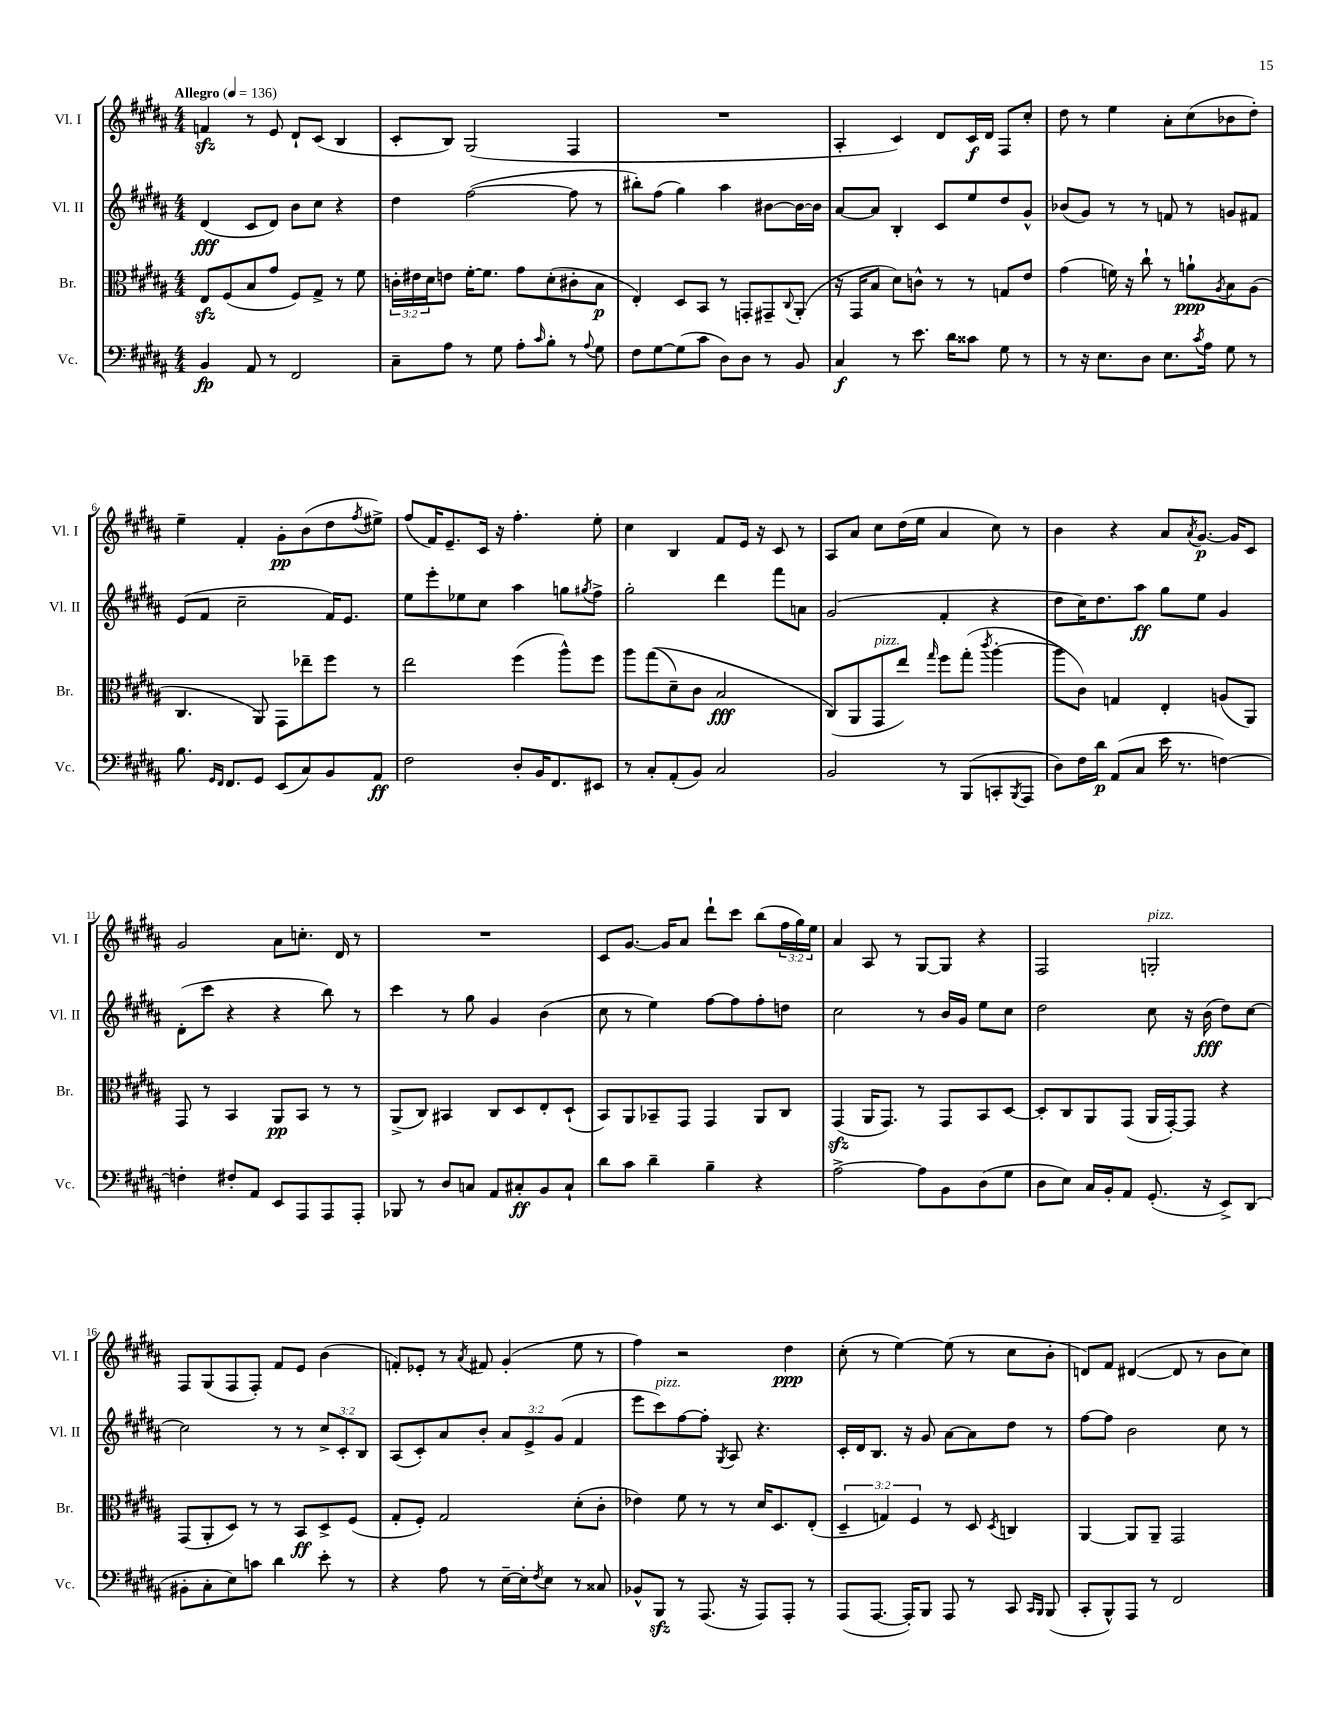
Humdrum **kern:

**kern	**dynam	**kern	**dynam	**kern	**dynam	**kern	**dynam
*part4	*part4	*part3	*part3	*part2	*part2	*part1	*part1
*staff4	*staff4	*staff3	*staff3	*staff2	*staff2	*staff1	*staff1
*I"Vc.	*	*I"Br.	*	*I"Vl. II	*	*I"Vl. I	*
*I'Vc.	*	*I'Br.	*	*I'Vl. II	*	*I'Vl. I	*
*clefF4	*	*clefC3	*	*clefG2	*	*clefG2	*
*k[f#c#g#d#a#]	*	*k[f#c#g#d#a#]	*	*k[f#c#g#d#a#]	*	*k[f#c#g#d#a#]	*
*M4/4	*	*M4/4	*	*M4/4	*	*M4/4	*
*MM136	*	*MM136	*	*MM136	*	*MM136	*
=1	=1	=1	=1	=1	=1	=1	=1
!	!	!	!	!	!	!LO:TX:a:B:t=Allegro	!
4BB/	fp	8Ezz/L	.	(4d#/	fff	4fnzz/	.
.	.	(8F#/	.	.	.	.	.
8AA#/	.	8B/	.	8c#/L	.	8r	.
8r	.	8g#/J	.	8d#/J)	.	8e/	.
2FF#/	.	8F#/L)	.	8b\L	.	8d#`/L	.
.	.	8G#^/J	.	8cc#\J	.	(8c#/J	.
.	.	8r	.	4r	.	4B/	.
.	.	8f#\	.	.	.	.	.
=2	=2	=2	=2	=2	=2	=2	=2
8C#~\L	.	24cn'\LL	.	4dd#\	.	8c#'/L	.
.	.	24e#X\	.	.	.	.	.
.	.	24d#\J	.	.	.	.	.
8A#\J	.	8en\J	.	.	.	8B/J)	.
8r	.	[16f#'\KL	.	([2ff#\	.	(2G#/	.
.	.	8.f#\J]	.	.	.	.	.
8G#\	.	.	.	.	.	.	.
8A#'\L	.	8g#\L	.	.	.	.	.
16qqc#/	.	.	.	.	.	.	.
8B'\J	.	(8d#'\	.	.	.	.	.
8r	.	8c#X'\	.	8ff#\]	.	4F#/	.
8qqA#/	.	.	.	.	.	.	.
8G#\	.	8B\J	p	8r	.	.	.
=3	=3	=3	=3	=3	=3	=3	=3
8F#\L	.	4E'/)	.	8bb#X'\L)	.	1r	.
[8G#\	.	.	.	(8ff#\J	.	.	.
(8G#\]	.	8D#/L	.	4gg#\)	.	.	.
8c#\J	.	8BB/J	.	.	.	.	.
8D#\L)	.	8r	.	4aa#\	.	.	.
8D#\J	.	8GGn'/L	.	.	.	.	.
8r	.	8GG#X~/	.	[8b#X\L	.	.	.
.	.	8qqC#/	.	.	.	.	.
8BB/	.	(8AA#'/J	.	16b#\L_	.	.	.
.	.	.	.	16b#\JJ]	.	.	.
=4	=4	=4	=4	=4	=4	=4	=4
4C#/	f	16r	.	[8a#/L	.	4A#'/	.
.	.	16GG#/KL	.	.	.	.	.
.	.	8B/J	.	8a#/J]	.	.	.
8r	.	8d#\L)	.	4B'/	.	4c#/)	.
8.e\	.	8cn^^\J	.	.	.	.	.
.	.	8r	.	8c#/L	.	8d#/L	.
16d#\KL	.	.	.	.	.	.	.
8c##X\J	.	8r	.	8ee/	.	16c#/L	f
.	.	.	.	.	.	16d#/JJ	.
8G#\	.	8Gn/L	.	8dd#/	.	8F#/L	.
8r	.	8e/J	.	8g#^^/J	.	8cc#'/J	.
=5	=5	=5	=5	=5	=5	=5	=5
8r	.	(4g#\	.	(8b-X/L	.	8dd#\	.
16r	.	.	.	8g#/J)	.	8r	.
8.E\L	.	.	.	.	.	.	.
.	.	16fn\)	.	8r	.	4ee\	.
.	.	16r	.	.	.	.	.
8D#\J	.	8cc#`\	.	8r	.	.	.
8.E\L	.	8r	.	8fn/	.	8a#'\L	.
.	.	8an`\L	ppp	8r	.	(8cc#\	.
8qc#/	.	.	.	.	.	.	.
16A#\Jk	.	.	.	.	.	.	.
.	.	8qA#/	.	.	.	.	.
8G#\	.	8B\	.	8gn/L	.	8b-X\	.
8r	.	(8A#\J	.	8f#X/J	.	8dd#'\J)	.
!!LO:LB:g=z
=6	=6	=6	=6	=6	=6	=6	=6
8.B\	.	4.C#/	.	(8e/L	.	4ee~\	.
.	.	.	.	8f#/J	.	.	.
16qqGG#/LL	.	.	.	.	.	.	.
16qqFF#/JJ	.	.	.	.	.	.	.
8.FF#/L	.	.	.	.	.	.	.
.	.	.	.	2cc#~\	.	4f#'/	.
8GG#/J	.	8AA#/)	.	.	.	.	.
(8EE/L	.	8GG#\L	.	.	.	8g#'\L	pp
8C#/)	.	8ee-X~\	.	.	.	(8b\	.
8BB/	.	8ff#\J	.	16f#/KL)	.	8dd#\	.
.	.	.	.	8.e/J	.	.	.
.	.	.	.	.	.	8qff#/	.
8AA#/J	ff	8r	.	.	.	8ee#X^\J)	.
=7	=7	=7	=7	=7	=7	=7	=7
2F#\	.	2ee\	.	8ee\L	.	(8ff#/L	.
.	.	.	.	8eee'\	.	16f#/K)	.
.	.	.	.	.	.	8.e~/	.
.	.	.	.	8ee-X\	.	.	.
.	.	.	.	8cc#\J	.	16c#/Jk	.
.	.	.	.	.	.	16r	.
8D#'/L	.	(4ff#\	.	4aa#\	.	4.ff#'\	.
16BB/K	.	.	.	.	.	.	.
8.FF#/	.	.	.	.	.	.	.
.	.	8aa#^^\L)	.	8ggn\L	.	.	.
.	.	.	.	8qgg#X/	.	.	.
8EE#X/J	.	8ff#\J	.	8ff#^\J	.	8ee'\	.
=8	=8	=8	=8	=8	=8	=8	=8
8r	.	8aa#\L	.	2gg#'\	.	4cc#\	.
8C#'/L	.	((8gg#\	.	.	.	.	.
(8AA#'/	.	8d#~\)	.	.	.	4B/	.
8BB/J)	.	8c#\J	.	.	.	.	.
2C#/	.	2B/	fff	4ddd#\	.	8f#/L	.
.	.	.	.	.	.	16e/Jk	.
.	.	.	.	.	.	16r	.
.	.	.	.	8fff#\L	.	8c#/	.
.	.	.	.	8an\J	.	8r	.
=9	=9	=9	=9	=9	=9	=9	=9
2BB/	.	(8C#/L)	.	(2g#/	.	8A#/L	.
.	.	8AA#/	.	.	.	8a#/J	.
!	!	!LO:TX:a:i:t=pizz.	!	!	!	!	!
.	.	8GG#/	.	.	.	8cc#\L	.
.	.	8ee/J)	.	.	.	(16dd#\L	.
.	.	.	.	.	.	16ee\JJ	.
.	.	16qqgg#/	.	.	.	.	.
8r	.	8ff#\L	.	4f#'/	.	4a#/	.
(8BBB/L	.	(8gg#'\J	.	.	.	.	.
.	.	8qccc#/	.	.	.	.	.
8CCn'/	.	[4aa#'\	.	4r	.	8cc#\)	.
8qBBB/	.	.	.	.	.	.	.
8AAA#/J	.	.	.	.	.	8r	.
=10	=10	=10	=10	=10	=10	=10	=10
8D#\L)	.	8aa#\L]	.	8dd#\L	.	4b\	.
16F#\L	.	8c#\J)	.	16cc#\K)	.	.	.
16d#\JJ	p	.	.	8.dd#\	.	.	.
(8AA#/L	.	4Gn/	.	.	.	4r	.
8C#/J	.	.	.	8aa#\J	ff	.	.
16e\	.	4E'/	.	8gg#\L	.	8a#/L	.
8.r	.	.	.	.	.	.	.
.	.	.	.	.	.	8qa#/	.
.	.	.	.	8ee\J	.	[8.g#/J	p
[4Fn\)	.	(8An/L	.	4g#/	.	.	.
.	.	.	.	.	.	16g#/KL]	.
.	.	8AA#/J)	.	.	.	8c#/J	.
!!LO:LB:g=z
=11	=11	=11	=11	=11	=11	=11	=11
4Fn'\]	.	8GG#/	.	(8d#'\L	.	2g#/	.
.	.	8r	.	8ccc#\J	.	.	.
8F#X'/L	.	4BB/	.	4r	.	.	.
8AA#/J	.	.	.	.	.	.	.
8EE/L	.	8AA#/L	pp	4r	.	8a#\L	.
8AAA#/	.	8BB/J	.	.	.	8.ccn'\J	.
8AAA#/	.	8r	.	8bb\)	.	.	.
.	.	.	.	.	.	16d#/	.
8AAA#'/J	.	8r	.	8r	.	8r	.
=12	=12	=12	=12	=12	=12	=12	=12
8BBB-X/	.	(8AA#^/L	.	4ccc#\	.	1r	.
8r	.	8C#/J)	.	.	.	.	.
8D#/L	.	4BB#X/	.	8r	.	.	.
8Cn/J	.	.	.	8gg#\	.	.	.
8AA#/L	.	8C#/L	.	4g#/	.	.	.
8C#X'/	ff	8D#/	.	.	.	.	.
8BB/	.	8E'/	.	(4b\	.	.	.
8C#`/J	.	(8D#`/J	.	.	.	.	.
=13	=13	=13	=13	=13	=13	=13	=13
8d#\L	.	8BB/L)	.	8cc#\	.	8c#/L	.
8c#\J	.	8AA#/	.	8r	.	[8.g#/J	.
4d#~\	.	8BB-X~/	.	4ee\)	.	.	.
.	.	.	.	.	.	16g#/KL]	.
.	.	8GG#/J	.	.	.	8a#/J	.
4B~\	.	4GG#/	.	[8ff#\L	.	8ddd#`\L	.
.	.	.	.	8ff#\]	.	8ccc#\J	.
4r	.	8AA#/L	.	8ff#'\	.	(8bb\L	.
.	.	8C#/J	.	8ddn\J	.	24ff#\L	.
.	.	.	.	.	.	24gg#\)	.
.	.	.	.	.	.	24ee\JJ	.
=14	=14	=14	=14	=14	=14	=14	=14
[2A#^\	.	(4GG#zz/	.	2cc#\	.	4a#/	.
.	.	16AA#/KL	.	.	.	8A#/	.
.	.	8.GG#/J)	.	.	.	.	.
.	.	.	.	.	.	8r	.
8A#\L]	.	8r	.	8r	.	[8G#/L	.
8BB\	.	8GG#/L	.	16b/LL	.	8G#/J]	.
.	.	.	.	16g#/JJ	.	.	.
(8D#\	.	8BB/	.	8ee\L	.	4r	.
8G#\J	.	[8D#/J	.	8cc#\J	.	.	.
=15	=15	=15	=15	=15	=15	=15	=15
8D#\L	.	8D#'/L]	.	2dd#\	.	2F#/	.
8E\J)	.	8C#/	.	.	.	.	.
16C#/LL	.	8AA#/	.	.	.	.	.
16BB'/J	.	.	.	.	.	.	.
8AA#/J	.	(8GG#/J	.	.	.	.	.
!	!	!	!	!	!	!LO:TX:a:i:t=pizz.	!
(8.GG#'/	.	16AA#/LL	.	8cc#\	.	2Gn'/	.
.	.	[16GG#'/J)	.	.	.	.	.
.	.	8GG#/J]	.	16r	.	.	.
16r	.	.	.	(16b\	fff	.	.
8EE^/L)	.	4r	.	8dd#\L)	.	.	.
(8DD#/J	.	.	.	[8cc#\J	.	.	.
!!LO:LB:g=z
=16	=16	=16	=16	=16	=16	=16	=16
8BB#X'\L	.	(8GG#/L	.	2cc#\]	.	8F#/L	.
8C#'\	.	8AA#'/	.	.	.	(8G#/	.
8E\)	.	8D#/J)	.	.	.	8F#/	.
8cn\J	.	8r	.	.	.	8F#'/J)	.
4d#\	.	8r	.	8r	.	8f#/L	.
.	.	8BB/L	ff	8r	.	8e/J	.
8e'\	.	8D#^/	.	12cc#^/L	.	(4b\	.
.	.	.	.	12c#'/	.	.	.
8r	.	(8F#/J	.	.	.	.	.
.	.	.	.	12B/J	.	.	.
=17	=17	=17	=17	=17	=17	=17	=17
4r	.	8G#'/L	.	(8A#/L	.	8fn'/L)	.
.	.	8F#'/J)	.	8c#'/)	.	8e-X'/J	.
8A#\	.	2G#/	.	8a#/	.	8r	.
.	.	.	.	.	.	8qa#/	.
8r	.	.	.	8b'/J	.	8f#X/	.
[16E~\LL	.	.	.	12a#/L	.	(4g#'/	.
16E'\J]	.	.	.	.	.	.	.
.	.	.	.	12e^/	.	.	.
8qF#/	.	.	.	.	.	.	.
8E\J	.	.	.	.	.	.	.
.	.	.	.	(12g#/J	.	.	.
8r	.	(8d#'\L	.	4f#/	.	8ee\	.
8C##X/	.	8c#'\J	.	.	.	8r	.
=18	=18	=18	=18	=18	=18	=18	=18
8BB-X^^/L	.	4e-X\)	.	8eee\L	.	4ff#\)	.
!	!	!	!	!LO:TX:a:i:t=pizz.	!	!	!
8BBBzz/J	.	.	.	8ccc#\)	.	.	.
8r	.	8f#\	.	[8ff#\	.	2r	.
(8.AAA#/	.	8r	.	8ff#'\J]	.	.	.
.	.	.	.	8qG#/	.	.	.
.	.	8r	.	8A#/	.	.	.
16r	.	.	.	.	.	.	.
8AAA#/L)	.	16d#/KL	.	4.r	.	.	.
.	.	8.D#/	.	.	.	.	.
8AAA#'/J	.	.	.	.	.	4dd#\	ppp
8r	.	(8E'/J	.	.	.	.	.
=19	=19	=19	=19	=19	=19	=19	=19
(8AAA#/L	.	6D#~/	.	16c#'/LL	.	(8cc#'\	.
.	.	.	.	16d#/J	.	.	.
[8.AAA#/J	.	.	.	8.B/J	.	8r	.
.	.	6Gn/)	.	.	.	.	.
.	.	.	.	.	.	[4ee\)	.
16AAA#'/KL])	.	.	.	16r	.	.	.
.	.	6F#/	.	.	.	.	.
8BBB/J	.	.	.	8g#/	.	.	.
8AAA#/	.	8r	.	[8a#\L	.	(8ee\]	.
8r	.	8D#/	.	8a#\]	.	8r	.
.	.	8qD#/	.	.	.	.	.
8CC#/	.	4Cn/	.	8dd#\J	.	8cc#\L	.
16qqCC#/LL	.	.	.	.	.	.	.
16qqBBB/JJ	.	.	.	.	.	.	.
(8BBB/	.	.	.	8r	.	8b'\J	.
=20	=20	=20	=20	=20	=20	=20	=20
8CC#'/L	.	[4AA#/	.	[8ff#\L	.	8dn/L)	.
8BBB^^/)	.	.	.	8ff#\J]	.	8f#/J	.
8AAA#/J	.	8AA#/L]	.	2b\	.	([4d#X/	.
8r	.	8AA#~/J	.	.	.	.	.
2FF#/	.	2GG#/	.	.	.	8d#/]	.
.	.	.	.	.	.	8r	.
.	.	.	.	8cc#\	.	8b\L	.
.	.	.	.	8r	.	8cc#\J)	.
==	==	==	==	==	==	==	==
*-	*-	*-	*-	*-	*-	*-	*-
